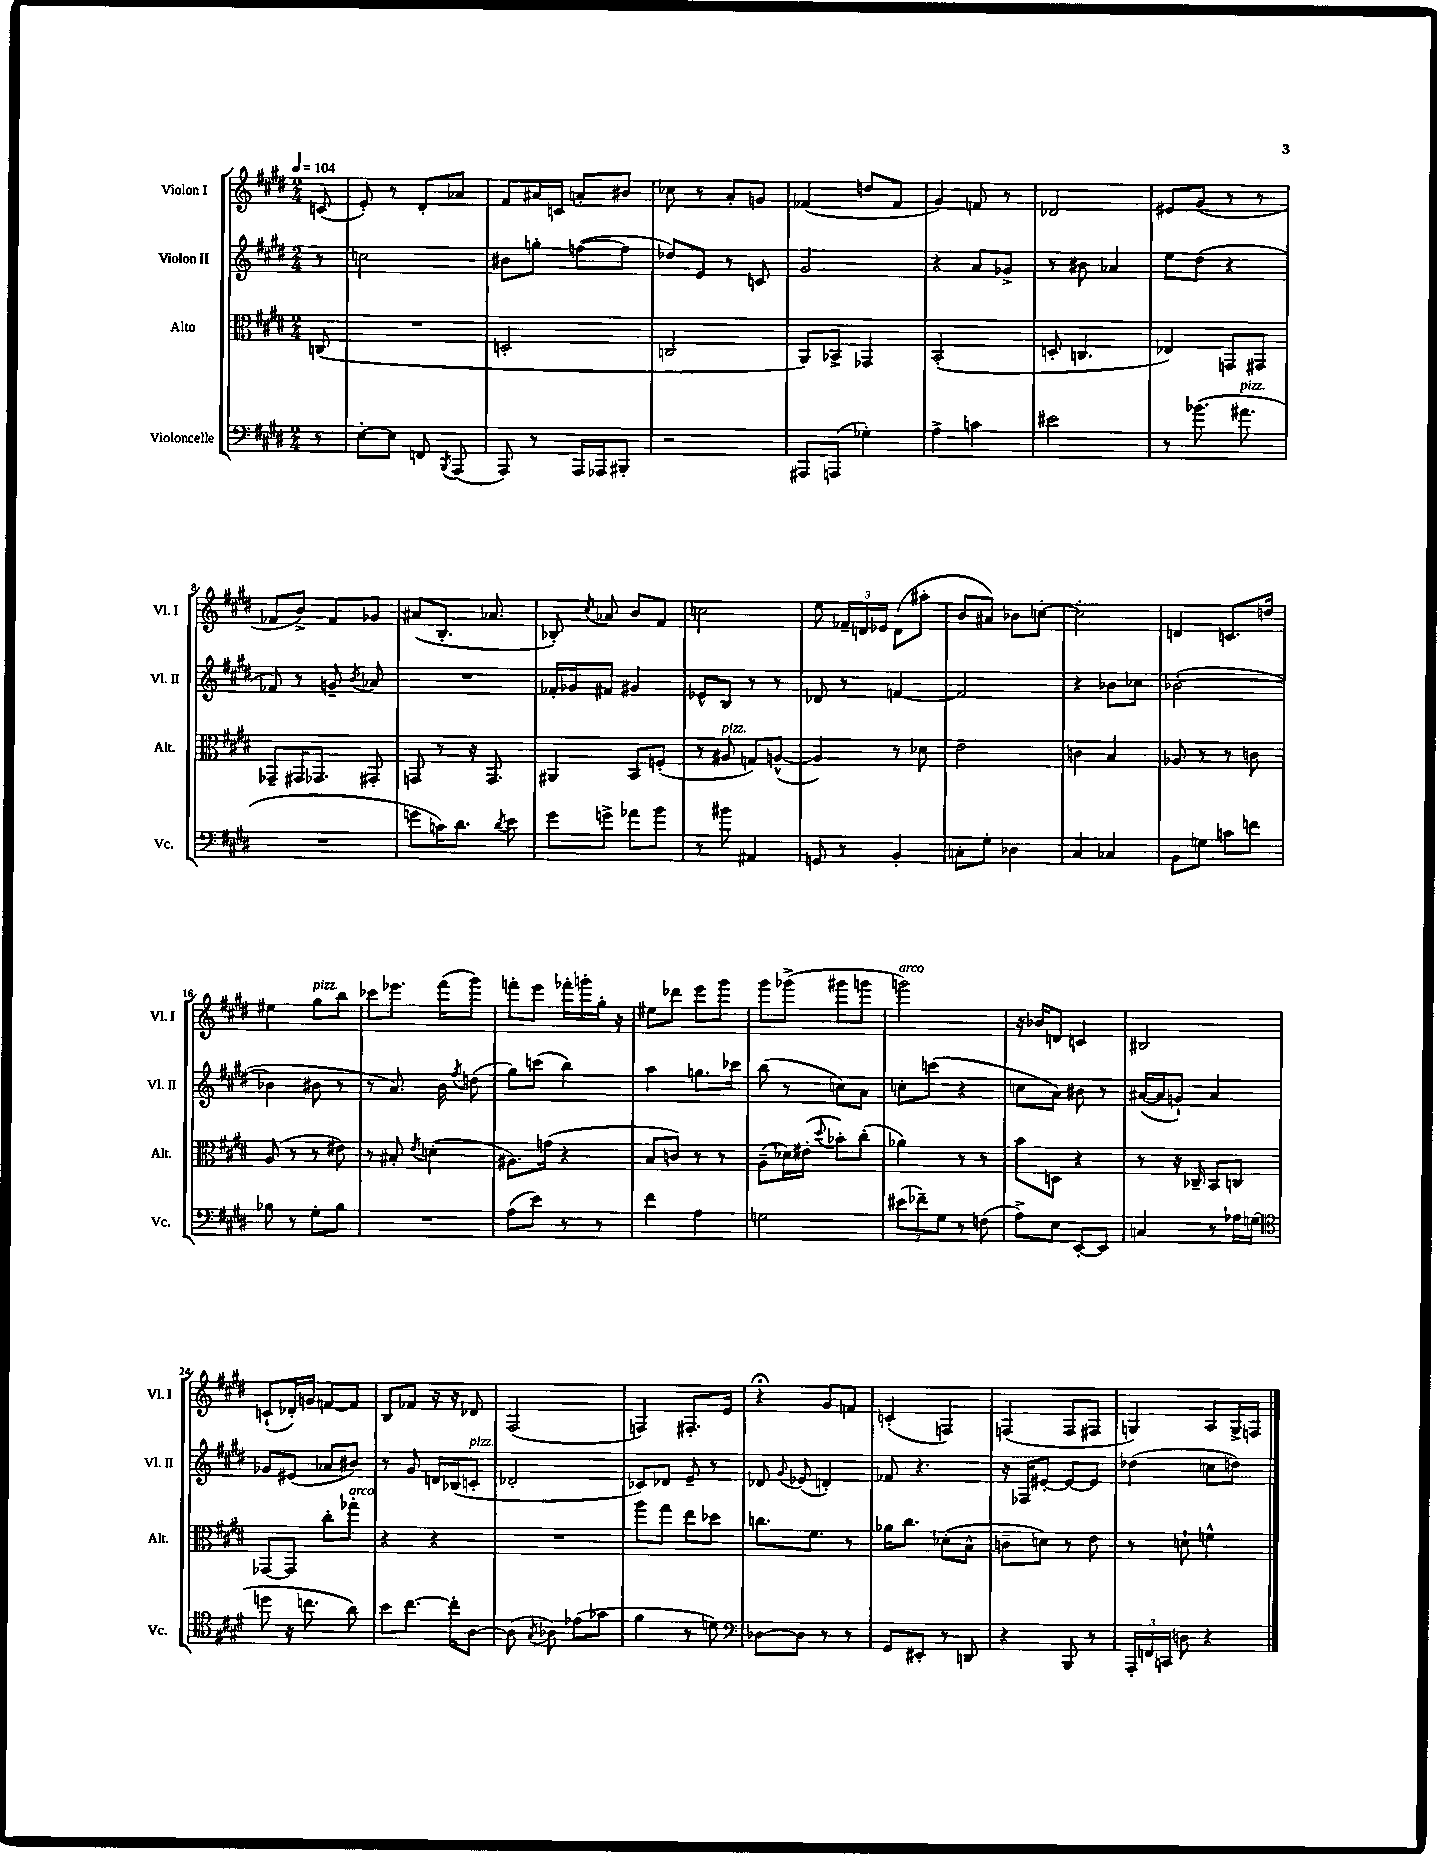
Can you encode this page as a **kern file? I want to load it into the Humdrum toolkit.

**kern	**kern	**kern	**kern
*part4	*part3	*part2	*part1
*staff4	*staff3	*staff2	*staff1
*I"Violoncelle	*I"Alto	*I"Violon II	*I"Violon I
*I'Vc.	*I'Alt.	*I'Vl. II	*I'Vl. I
*clefF4	*clefC3	*clefG2	*clefG2
*k[f#c#g#d#]	*k[f#c#g#d#]	*k[f#c#g#d#]	*k[f#c#g#d#]
*M2/4	*M2/4	*M2/4	*M2/4
*MM104	*MM104	*MM104	*MM104
=	=	=	=
8r	(8Cn/	8r	(8cn/
=1	=1	=1	=1
[8E'\L	2r	2ccn\	8e'/)
8E\J]	.	.	8r
8FFn/	.	.	8d#'/L
8qBBB/	.	.	.
(8AAA/	.	.	8a-X/J
=2	=2	=2	=2
8AAA/)	2Dn'/	8b#X\L	8f#/L
8r	.	8ggn'\J	16a#X/L
.	.	.	16cn/JJ
16AAA/LL	.	([8ffn\L	8an'/L
16AAA-X/J	.	.	.
8BBB#X'/J	.	8ff\J]	8b#X/J
=3	=3	=3	=3
2r	2Cn/	8dd-X/L)	8cc-X\
.	.	8e/J	8r
.	.	8r	8a'/L
.	.	8cn/	8gn/J
=4	=4	=4	=4
8AAA#X/L	8AA/L)	2g#/	(4f-X/
(8AAAn/J	8BB-X^/J	.	.
4G-X'\)	4GG-X/	.	8ddn/L
.	.	.	8f-/J
=5	=5	=5	=5
4A^\	(2BB'/	4r	4g#/)
4cn\	.	8a/L	8fn/
.	.	8g-X^/J	8r
=6	=6	=6	=6
2e#X\	8Dn'/	8r	2d-X/
.	4.Cn/	8b#X\	.
.	.	4a-X/	.
=7	=7	=7	=7
8r	4E-X/)	8ee\L	8e#X/L
(8.b-X\	.	(8dd#\J	(8g#/J
.	8GGn/L	4r	8r
!LO:TX:a:i:t=pizz.	!	!	!
8.a#X\	.	.	.
.	8GG#X/J	.	8r
!!LO:LB:g=z
=8	=8	=8	=8
2r	8GG-X~/L	8f-X/)	8f-X/L
.	16GG#X/K	8r	8b^/J)
.	8.GG-X/J	.	.
.	.	8gn~/	8f-/L
.	.	8qb/	.
.	8GG#X'/	8a-X/	8g-X/J
=9	=9	=9	=9
8gn\L	8GGn/	2r	(8a#X/L
16cn\K)	8r	.	8.B'/J
8.d#\J	.	.	.
.	16r	.	.
.	8.GG/	.	8.a-X/
8qd#/	.	.	.
8e\	.	.	.
=10	=10	=10	=10
8g#\L	4AA#X/	16f-X'/LL	8B-X'/)
.	.	16g-X/J	.
.	.	.	8qcc#/
8gn^\J	.	8f#X/J	8a-X/
8a-X\L	8BB/L	4g#X/	8b/L
8b\J	(8Fn'/J	.	8f#/J
=11	=11	=11	=11
8r	8r	8e-X^^/L	2ccn\
!	!LO:TX:a:i:t=pizz.	!	!
8b#X\	8A#X/	8B/J	.
4AA#X/	8Gn/L)	8r	.
.	([8An^^/J	8r	.
=12	=12	=12	=12
8GGn/	4A/])	8d-X/	8ee\
8r	.	8r	24f-X~/LL
.	.	.	24dn/
.	.	.	24e-X/JJ
4BB'/	8r	[4fn/	(8d\L
.	8d-X\	.	8aa#X'\J
=13	=13	=13	=13
8Cn'\L	2e\	2f/]	8b/L
8G#'\J	.	.	8a#X/J)
4D-X\	.	.	8b-X\L
.	.	.	[8ccn'\J
=14	=14	=14	=14
4C#/	4cn\	4r	2cc'\]
4C-X/	4B/	8b-X\L	.
.	.	8cc-X\J	.
=15	=15	=15	=15
8BB\L	8A-X/	([2b-X'\	4dn/
8Gn\J	8r	.	.
8cn\L	8r	.	8.cn/L
8fn\J	8cn\	.	.
.	.	.	16ddn/Jk
!!LO:LB:g=z
=16	=16	=16	=16
8B-X\	(8A/	4b-X\]	4ee#X\
8r	8r	.	.
!	!	!	!LO:TX:a:i:t=pizz.
8G#'\L	8r	8b#X\	8gg#\L
8B-\J	8e#X\)	8r	8bb\J
=17	=17	=17	=17
2r	8r	8r	8ccc-X\L
.	8B#X'/	8.a/)	8.eee-X\J
.	8qe/	.	.
.	(4dn'\	.	.
.	.	16b\	(16fff#\KL
.	.	8qff#/	.
.	.	(8ddn\	8ggg#\J)
=18	=18	=18	=18
(8A\L	8.A#X\L)	8gg#\L)	8fffn'\L
8e\J)	.	(8cccn\J	8eee\J
.	(16gn\Jk	.	.
8r	4r	4bb\)	16fff-X'\LL
.	.	.	16gggn'\
8r	.	.	16gg#'\JJ
.	.	.	16r
=19	=19	=19	=19
4f#\	8B/L	4aa\	8ee#X\L
.	8cn/J)	.	8ddd-X\J
4A\	8r	8.ggn\L	8eee\L
.	8r	.	8ggg#\J
.	.	16ccc-X\Jk	.
=20	=20	=20	=20
2Gn\	(8A~\L	(8bb\	8ggg#\L
.	16d-X\L)	8r	(8ggg-X^\J
.	(16e#X'\JJ	.	.
.	8qqdd#/	.	.
.	8b-X'\L)	8ccn\L)	8ggg#X\L
.	(8cc#'\J	8a\J	8gggn\J
=21	=21	=21	=21
!	!	!	!LO:TX:a:i:t=arco
(12e#X\L	4a-X\)	8ccn'\L	2gggn\)
12f-X~\)	.	.	.
.	.	(8cccn\J	.
12G#\J	.	.	.
8r	8r	4r	.
(8Fn\	8r	.	.
=22	=22	=22	=22
8A^\L)	8b\L	8ccn\L	16r
.	.	.	16b-X/KL
8E\J	8Dn\J	8a\J)	8dn/J
[8EE'/L	4r	8b#X\	4cn/
8EE/J]	.	8r	.
=23	=23	=23	=23
4Cn/	8r	([16a#X/LL	2B#X/
.	.	16a#/J]	.
.	16r	8gn`/J)	.
.	16C-X~/	.	.
8r	8BB/L	4a#/	.
16A-X\LL	8Cn/J	.	.
(16Gn\JJ	.	.	.
!!LO:LB:g=z
=24	=24	=24	=24
*clefC4	*	*	*
8ddn\	[8GG-X/L	8g-X/L	(8cn`/L
16r	8GG-/J]	(8e#X/J	16d-X'/L)
8.ccn\	.	.	16gn/JJ
.	8cc#'\L	8a-X/L	[8fn/L
!	!LO:TX:a:i:t=arco	!	!
8a\)	8gg-X'\J	8b#X/J)	8f/J]
=25	=25	=25	=25
8b\L	4r	8r	8B/L
[8.cc#\J	.	8g#/	8f-X/J
.	4r	16dn/LL	16r
16cc#'\KL]	.	(16B-X/J	16r
!	!	!LO:TX:a:i:t=pizz.	!
[8A\J	.	8cn'/J	8d-X/
=26	=26	=26	=26
(8A\]	2r	2d-X'/	(2F#/
8qG#/	.	.	.
8A-X\)	.	.	.
(8e-X\L	.	.	.
8g-X\J	.	.	.
=27	=27	=27	=27
4f#\	8aa\L	8c-X/L)	4Fn/)
.	8gg#\J	8d-X/J	.
8r	8ee\L	8e~/	8.F#X'/L
8dn\)	8dd-X\J	8r	.
.	.	.	16e/Jk
=28	=28	=28	=28
*clefF4	*	*	*
[8D-X\L	8.ccn\L	8d-X/	4r;<
.	.	8qqg#/	.
8D-\J]	.	(8e-X/	.
.	8.f#\J	.	.
8r	.	4dn'/)	8g#/L
8r	8r	.	8fn/J
=29	=29	=29	=29
8GG#/L	16a-X\KL	8f-X/	(4cn'/
.	8.cc#\J	.	.
8EE#X'/J	.	4.r	.
8r	(8d-X'\L	.	4Fn/)
8DDn/	8B^^\J	.	.
=30	=30	=30	=30
4r	8cn~\L	16r	(4Fn/
.	.	16F-X/KL	.
.	8dn\J)	[8e#X'/J	.
8BBB/	8r	8e#/L_	8F/L
8r	8e\	8e#/J]	8F#X/J
=31	=31	=31	=31
24AAA'/LL	8r	(4dd-X\	4Gn/)
24FFn/	.	.	.
24CCn/JJ	.	.	.
8Dn\	8dn`\	.	.
4r	4fn^^\	8ccn\L	8A/L
.	.	8ddn\J)	16G^/L
.	.	.	16Fn/JJ
==	==	==	==
*-	*-	*-	*-
